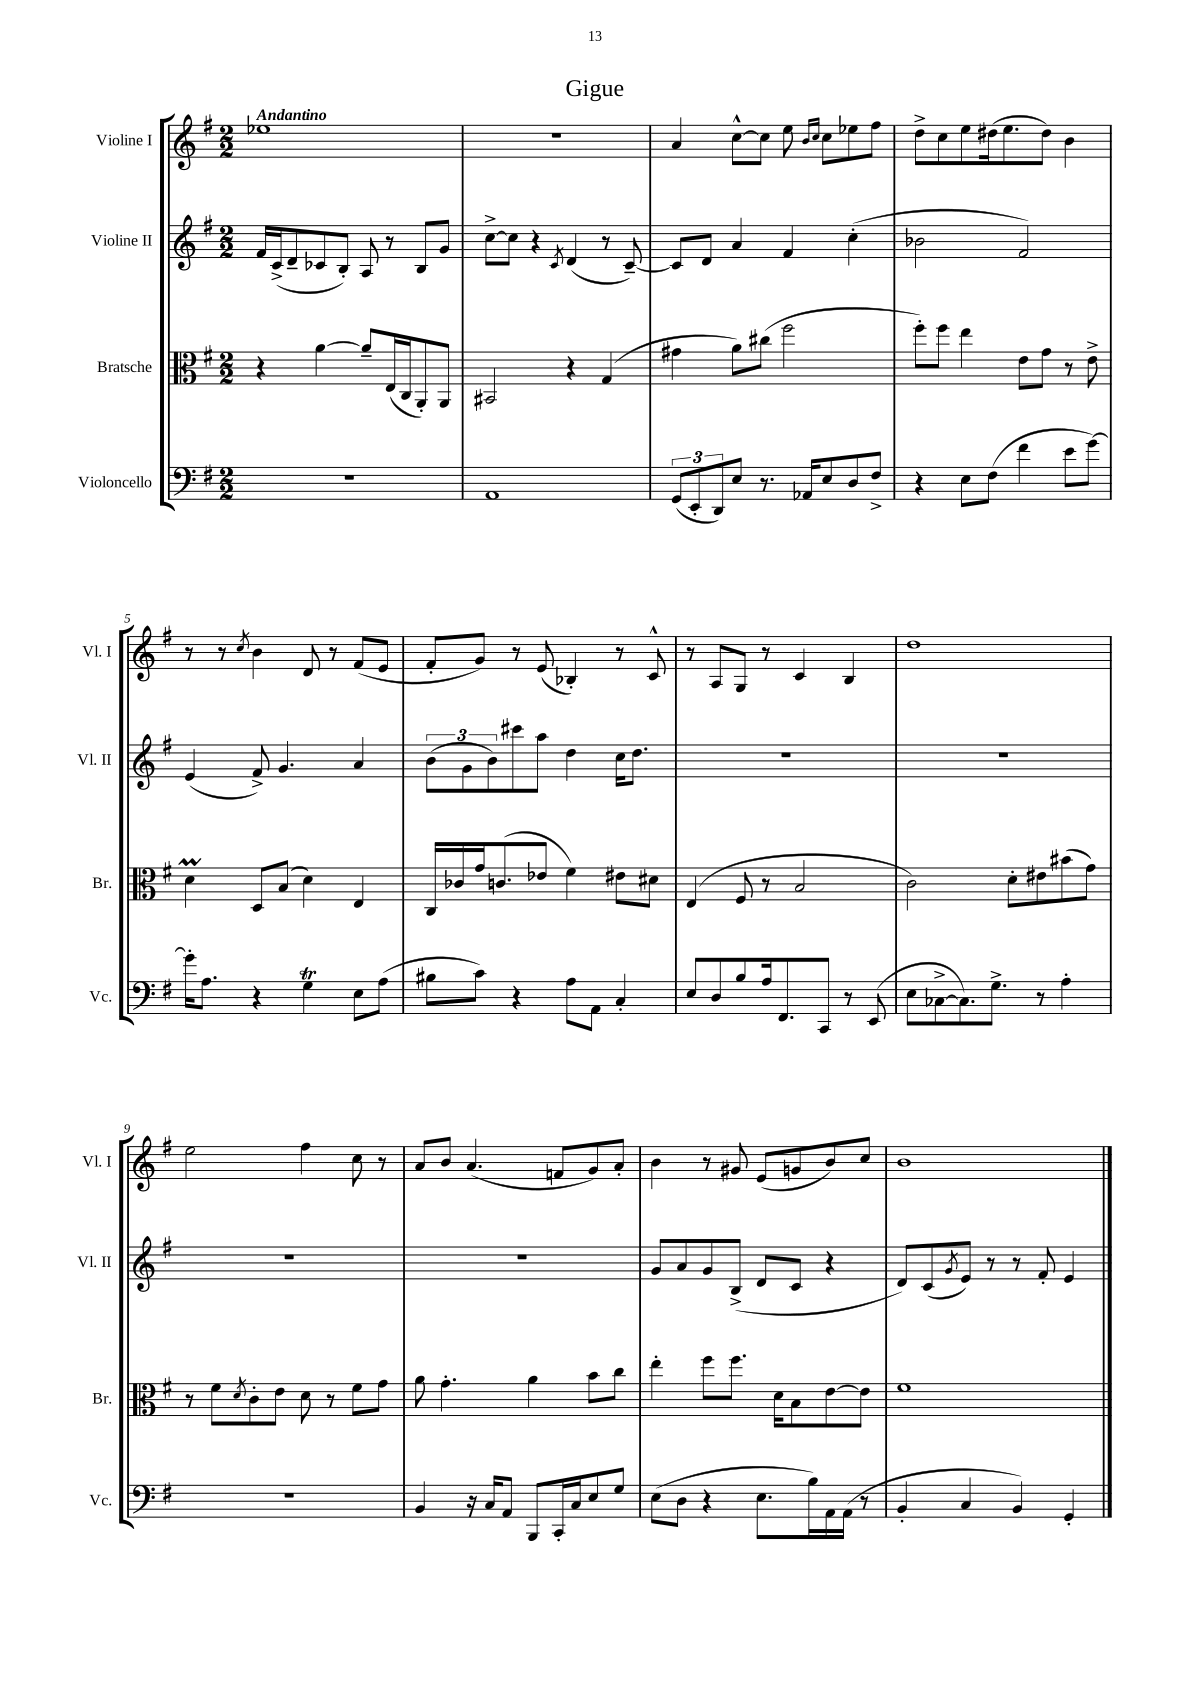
\header { title = "Gigue" }
<<
\new StaffGroup <<
\new Staff = "s0" \with { instrumentName = "Violine I" shortInstrumentName = "Vl. I" } {
    \clef treble \key g \major \numericTimeSignature \time 2/2 \tempo "Andantino"
    ees''1 |
    r1 |
    a'4 c''8~-^ c''8 e''8 \grace { b'16 c''16 } c''8 ees''8 fis''8 |
    d''8-> c''8 e''8 dis''16( e''8. dis''8) b'4 |
    r8 r8 \acciaccatura { c''8 } b'4 d'8 r8 fis'8( e'8 |
    fis'8-. g'8) r8 e'8( bes4-.) r8 c'8-^ |
    r8 a8 g8 r8 c'4 b4 |
    d''1 |
    e''2 fis''4 c''8 r8 |
    a'8 b'8 a'4.( f'8 g'8) a'8-. |
    b'4 r8 gis'8 e'8( g'8 b'8) c''8 |
    b'1 \bar "|." |
}
\new Staff = "s1" \with { instrumentName = "Violine II" shortInstrumentName = "Vl. II" } {
    \clef treble \key g \major \numericTimeSignature \time 2/2
    fis'16 c'16->( d'8-- ces'8 b8-.) a8 r8 b8 g'8 |
    c''8~-> c''8 r4 \acciaccatura { c'8 } d'4( r8 c'8~--) |
    c'8 d'8 a'4 fis'4 c''4-.( |
    bes'2 fis'2) |
    e'4( fis'8->) g'4. a'4 |
    \tuplet 3/2 { b'8( g'8 b'8) } cis'''8 a''8 d''4 c''16 d''8. |
    R1 |
    R1 |
    R1 |
    R1 |
    g'8 a'8 g'8 b8->( d'8 c'8 r4 |
    d'8) c'8( \acciaccatura { g'8 } e'8) r8 r8 fis'8-. e'4 \bar "|." |
}
\new Staff = "s2" \with { instrumentName = "Bratsche" shortInstrumentName = "Br." } {
    \clef alto \key g \major \numericTimeSignature \time 2/2
    r4 a'4~ a'8-- e16( c16 a,8-.) a,8 |
    bis,2 r4 g4( |
    gis'4 a'8) cis''8( fis''2 |
    fis''8-.) fis''8 e''4 e'8 g'8 r8 e'8-> |
    d'4\prall d8 b8( d'4) e4 |
    c16 ces'16 g'16 c'8.( ees'8 fis'4) eis'8 dis'8 |
    e4( fis8 r8 b2 |
    c'2) d'8-. eis'8 bis'8( g'8) |
    r8 fis'8 \acciaccatura { d'8 } c'8-. e'8 d'8 r8 fis'8 g'8 |
    a'8 g'4.-. a'4 b'8 c''8 |
    e''4-. fis''8 fis''8. d'16 b8 e'8~ e'8 |
    fis'1 \bar "|." |
}
\new Staff = "s3" \with { instrumentName = "Violoncello" shortInstrumentName = "Vc." } {
    \clef bass \key g \major \numericTimeSignature \time 2/2
    R1 |
    a,1 |
    \tuplet 3/2 { g,8( e,8-. d,8) } e8 r8. aes,16 e8 d8 fis8-> |
    r4 e8 fis8( fis'4 e'8 g'8~) |
    g'16-. a8. r4 g4\trill e8 a8( |
    bis8 c'8) r4 a8 a,8 c4-. |
    e8 d8 b8 a16 fis,8. c,8 r8 e,8( |
    e8 ces8~-> ces8.) g8.-> r8 a4-. |
    R1 |
    b,4 r16 c16 a,8 b,,8 c,16-. c16 e8 g8 |
    e8( d8 r4 e8. b16) a,16 a,16( r8 |
    b,4-. c4 b,4) g,4-. \bar "|." |
}
>>
>>
